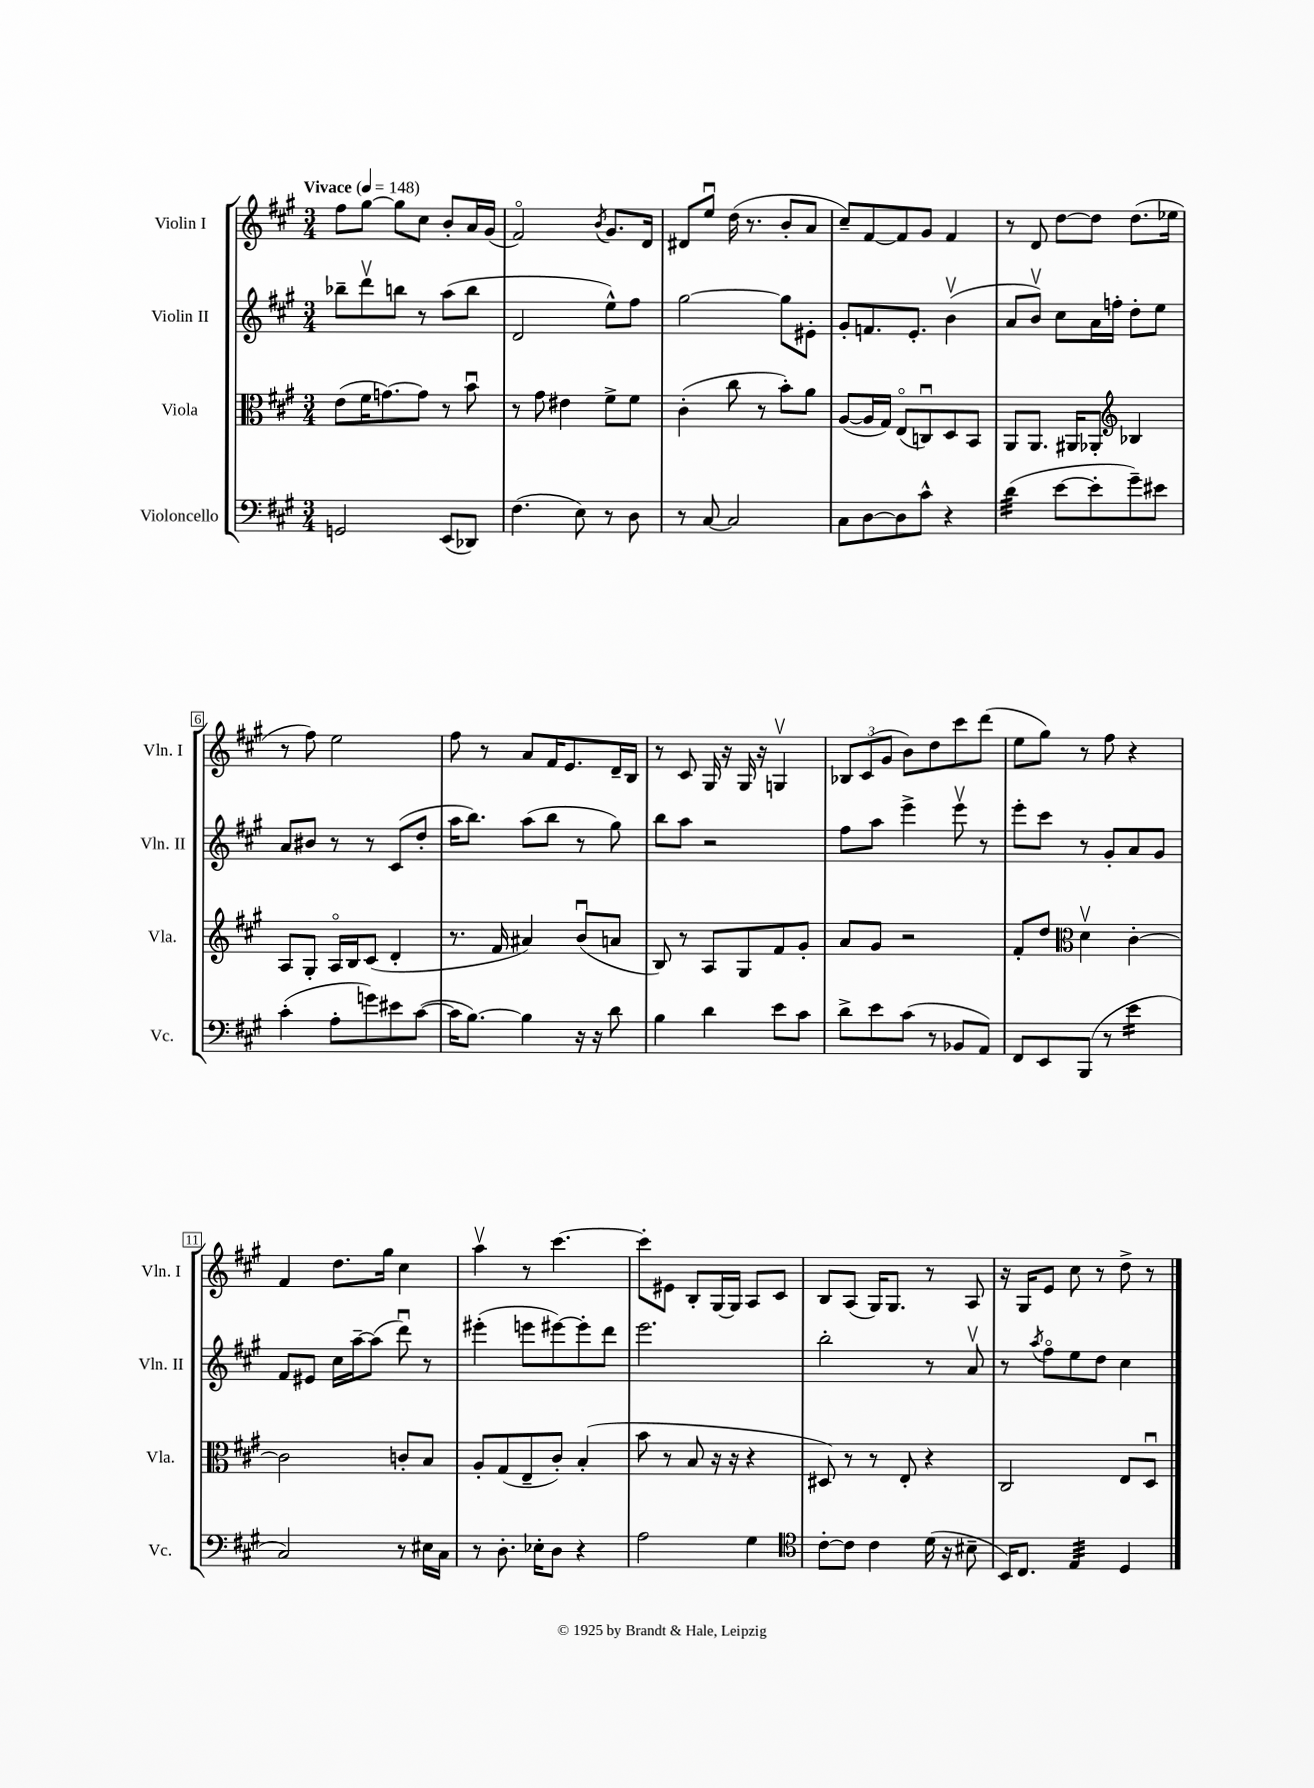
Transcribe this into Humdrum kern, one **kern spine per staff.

**kern	**kern	**kern	**kern
*staff4	*staff3	*staff2	*staff1
*clefF4	*clefC3	*clefG2	*clefG2
*k[f#c#g#]	*k[f#c#g#]	*k[f#c#g#]	*k[f#c#g#]
*M3/4	*M3/4	*M3/4	*M3/4
*MM148	*MM148	*MM148	*MM148
2GG	(8e	8bb-~	8ff#
.	16f#	8dddv	[8gg#
.	[8.g)	.	.
.	.	8bb	8gg#]
.	8g]	8r	8cc#
(8EE	8r	(8aa	8b'
8DD-)	8bu	8bb	16a
.	.	.	(16g#
=	=	=	=
(4.F#	8r	2d	2f#o)
.	8g#	.	.
.	4e#	.	.
8E)	.	.	.
.	.	.	8qb
8r	8f#^	8ee^^)	8.g#
8D	8f#	8ff#	.
.	.	.	16d
=	=	=	=
8r	(4c#'	[2gg#	8d#
[8C#	.	.	8eeu
2C#]	8cc#	.	(16dd
.	.	.	8.r
.	8r	.	.
.	8b')	8gg#]	8b'
.	8a	8e#'	8a
=	=	=	=
8C#	([8A	8g#'	8cc#~)
[8D	16A]	8.f	[8f#
.	16G#)	.	.
8D]	(8Eo	.	8f#]
.	.	8.e'	.
8c#^^	8Cu)	.	8g#
4r	8D	(4bv	4f#
.	8BB	.	.
=	=	=	=
(4d	8AA	8a	8r
.	8.AA	8bv)	8d
[8e	.	8cc#	[8dd
.	16AA#	.	.
8e']	8AA-'	16a	8dd]
.	.	16ff'	.
*	*clefG2	*	*
8g#~)	4B-	8dd'	(8.dd
8e#	.	8ee	.
.	.	.	16ee-
=	=	=	=
(4c#'	8A	8a	8r
.	8G#'	8b#	8ff#)
8A'	16Ao	8r	2ee
.	16B	.	.
8g)	(8c#	8r	.
8e#	4d'	(8c#	.
([8c#	.	8dd'	.
=	=	=	=
16c#]	8.r	16aa	8ff#
[8.B)	.	8.bb)	.
.	.	.	8r
.	16f#	.	.
4B]	4a#)	(8aa	8a
.	.	8bb	16f#
.	.	.	8.e
16r	(8bu	8r	.
16r	.	.	.
8d	8a	8gg#)	16d~
.	.	.	16B
=	=	=	=
4B	8B)	8bb	8r
.	8r	8aa	8c#
4d	8A	2r	16G#
.	.	.	16r
.	8G#	.	16G#
.	.	.	16r
8e	8f#	.	4Gv
8c#	8g#'	.	.
=	=	=	=
8d^	8a	8ff#	12B-
.	.	.	(12c#
8e	8g#	8aa	.
.	.	.	12g#
(8c#	2r	4eee^	8b)
8r	.	.	8dd
8BB-	.	8eeev	8ccc#
8AA)	.	8r	(8ddd
=	=	=	=
8FF#	8f#'	8eee'	8ee
8EE	8dd	8ccc#	8gg#)
*	*clefC3	*	*
(8BBB	4dv	8r	8r
8r	.	8g#'	8ff#
4e	[4c#'	8a	4r
.	.	8g#	.
=	=	=	=
2C#)	2c#]	8f#	4f#
.	.	8e#	.
.	.	16cc#	8.dd
.	.	[16aa~	.
.	.	(8aa]	.
.	.	.	16gg#
8r	8c'	8dddu)	4cc#
16E#	8B	8r	.
16C#	.	.	.
=	=	=	=
8r	8A'	(4eee#'	4aav
8.D'	(8G#	.	.
.	8E~	8eee	8r
16E-'	.	.	.
8D	8c#')	[8eee#)	[4.ccc#
4r	(4B'	8eee#']	.
.	.	8ddd	.
=	=	=	=
2A	8b	2.eee	8ccc#']
.	8r	.	8e#
.	8B	.	8B'
.	16r	.	[16G#
.	16r	.	16G#]
4G#	4r	.	8A
.	.	.	8c#
=	=	=	=
*clefC4	*	*	*
[8c#'	8D#)	2bb'	8B
8c#]	8r	.	(8A
4c#	8r	.	16G#)
.	.	.	8.G#
.	8E'	.	.
(16d	4r	8r	8r
16r	.	.	.
8B#~	.	8av	8A
=	=	=	=
16BB)	2C#	8r	16r
8.C#	.	.	16G#
.	.	8qaa	.
.	.	8ff#o	8e
4E	.	8ee	8cc#
.	.	8dd	8r
4D	8E	4cc#	8dd^
.	8Du	.	8r
==	==	==	==
*-	*-	*-	*-
